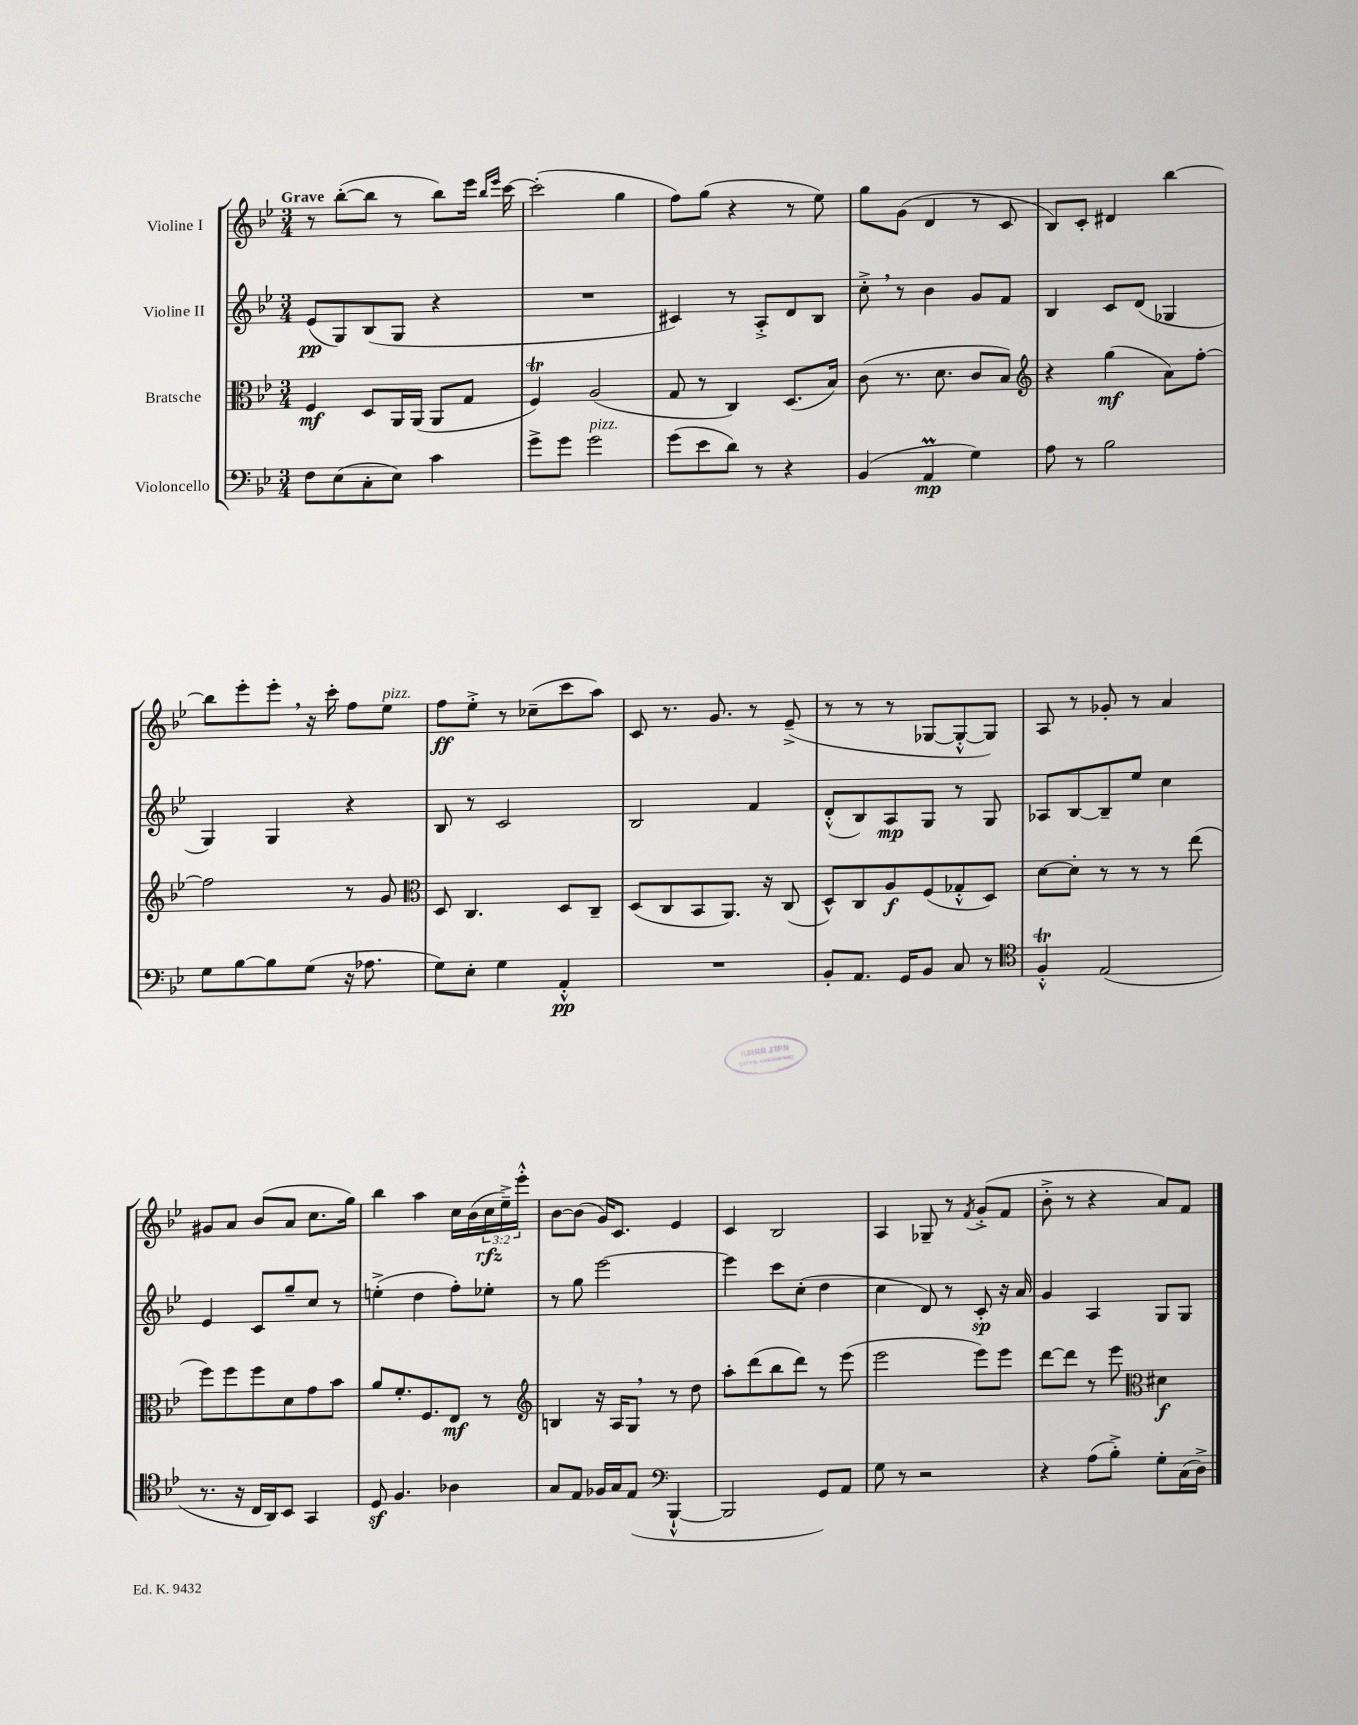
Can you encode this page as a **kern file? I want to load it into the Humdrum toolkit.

**kern	**dynam	**kern	**dynam	**kern	**dynam	**kern	**dynam
*part4	*part4	*part3	*part3	*part2	*part2	*part1	*part1
*staff4	*staff4	*staff3	*staff3	*staff2	*staff2	*staff1	*staff1
*I"Violoncello	*	*I"Bratsche	*	*I"Violine II	*	*I"Violine I	*
*clefF4	*	*clefC3	*	*clefG2	*	*clefG2	*
*k[b-e-]	*	*k[b-e-]	*	*k[b-e-]	*	*k[b-e-]	*
*M3/4	*	*M3/4	*	*M3/4	*	*M3/4	*
=1	=1	=1	=1	=1	=1	=1	=1
!	!	!	!	!	!	!LO:TX:a:B:t=Grave	!
8F\L	.	4F/	mf	(8e-/L	pp	8r	.
(8E-\	.	.	.	8G/)	.	([8bb-'\L	.
8C'\	.	8D/L	.	(8B-/	.	8bb-\J]	.
8E-\J)	.	16AA/L	.	8G/J	.	8r	.
.	.	(16AA/JJ	.	.	.	.	.
4c\	.	8AA/L	.	4r	.	8bb-\L)	.
.	.	8G/J	.	.	.	16eee-\Jk	.
.	.	.	.	.	.	16qqbb-/LL	.
.	.	.	.	.	.	16qqeee-/JJ	.
.	.	.	.	.	.	[16ccc\	.
=2	=2	=2	=2	=2	=2	=2	=2
8g^\L	.	4FT/)	.	2.r	.	(2ccc'\]	.
8g\J	.	.	.	.	.	.	.
!LO:TX:a:i:t=pizz.	!	!	!	!	!	!	!
2g\	.	(2A/	.	.	.	.	.
.	.	.	.	.	.	4gg\	.
=3	=3	=3	=3	=3	=3	=3	=3
(8g\L	.	8G/	.	4c#X/)	.	8ff\L)	.
8e-\	.	8r	.	.	.	(8gg\J	.
8d\J)	.	4C/)	.	8r	.	4r	.
8r	.	.	.	8A'^/L	.	.	.
4r	.	(8.D/L	.	8d/	.	8r	.
.	.	.	.	8B-/J	.	8ee-\)	.
.	.	16B-/Jk)	.	.	.	.	.
=4	=4	=4	=4	=4	=4	=4	=4
(4BB-/	.	(8c\	.	8cc'^,\	.	8gg\L	.
.	.	8.r	.	8r	.	(8g\J	.
4AAm/	mp	.	.	4b-\	.	4d/	.
.	.	8.d\	.	.	.	.	.
4G\)	.	8c/L	.	8g/L	.	8r	.
.	.	8B-/J)	.	8f/J	.	8c/	.
=5	=5	=5	=5	=5	=5	=5	=5
*	*	*clefG2	*	*	*	*	*
8A\	.	4r	.	4B-/	.	8B-/L)	.
8r	.	.	.	.	.	8c'/J	.
2B-\	.	(4gg\	mf	8c/L	.	4d#X/	.
.	.	.	.	(8d/J	.	.	.
.	.	8a\L)	.	4G-X/	.	[4bb-\	.
.	.	[8ff'\J	.	.	.	.	.
!!LO:LB:g=z
=6	=6	=6	=6	=6	=6	=6	=6
8G\L	.	2ff\]	.	4G/)	.	8bb-\L]	.
[8B-\	.	.	.	.	.	8eee-'\	.
8B-\]	.	.	.	4G/	.	8eee-',\J	.
(8G\J	.	.	.	.	.	16r	.
.	.	.	.	.	.	16ccc'\	.
16r	.	8r	.	4r	.	8ff\L	.
8.A-X\	.	.	.	.	.	.	.
!	!	!	!	!	!	!LO:TX:a:i:t=pizz.	!
.	.	8g/	.	.	.	8ee-\J	.
=7	=7	=7	=7	=7	=7	=7	=7
*	*	*clefC3	*	*	*	*	*
8G\L)	.	8D/	.	8B-/	.	8ff\L	ff
8E-'\J	.	4.C/	.	8r	.	8ee-'^\J	.
4G\	.	.	.	2c/	.	8r	.
.	.	.	.	.	.	(8cc-X~\L	.
4AA'^^/	pp	8D/L	.	.	.	8ccc\	.
.	.	8C~/J	.	.	.	8aa\J)	.
=8	=8	=8	=8	=8	=8	=8	=8
2.r	.	(8D/L	.	2B-/	.	8c/	.
.	.	8C/	.	.	.	8.r	.
.	.	8BB-/	.	.	.	.	.
.	.	.	.	.	.	8.g/	.
.	.	8.AA/J)	.	.	.	.	.
.	.	.	.	4f/	.	8r	.
.	.	16r	.	.	.	.	.
.	.	(8C/	.	.	.	(8e-~^/	.
=9	=9	=9	=9	=9	=9	=9	=9
8BB-'/L	.	8D^^/L)	.	(8d'^^/L	.	8r	.
8.AA/J	.	8C/	.	8B-/)	.	8r	.
.	.	8A/	f	8A/	mp	8r	.
16GG/KL	.	.	.	.	.	.	.
8BB-/J	.	(8F/	.	8G/J	.	[8G-X/L	.
8C/	.	8G-X'^^/	.	8r	.	8G-'^^/_	.
8r	.	8D/J)	.	8G/	.	8G-/J])	.
=10	=10	=10	=10	=10	=10	=10	=10
*clefC4	*	*	*	*	*	*	*
4FT'^^/	.	[8d\L	.	8A-X/L	.	8A/	.
.	.	8d'\J]	.	[8B-/	.	8r	.
(2E-/	.	8r	.	8B-~/]	.	8g-X'/	.
.	.	8r	.	8ee-/J	.	8r	.
.	.	8r	.	4cc\	.	4a/	.
.	.	(8ee-\	.	.	.	.	.
!!LO:LB:g=z
=11	=11	=11	=11	=11	=11	=11	=11
8.r	.	8ff\L)	.	4e-/	.	8g#X/L	.
.	.	8ff\	.	.	.	8a/J	.
16r	.	.	.	.	.	.	.
16C/LL	.	8ff\	.	8c/L	.	(8b-/L	.
16AA/J)	.	.	.	.	.	.	.
8BB-/J	.	8d\	.	8gg~/	.	8a/J	.
4GG/	.	8g\	.	8cc/J	.	8.cc\L	.
.	.	8b-\J	.	8r	.	.	.
.	.	.	.	.	.	16gg\Jk)	.
=12	=12	=12	=12	=12	=12	=12	=12
8Dz/	.	8a/L	.	(4een'^\	.	4bb-\	.
4.F/	.	8.f'/	.	.	.	.	.
.	.	.	.	4dd\	.	4aa\	.
.	.	8.F/	.	.	.	.	.
4A-X\	.	8E-/J	mf	8ff'\L)	.	16cc\LL	.
.	.	.	.	.	.	(16b-\	.
.	.	8r	.	8ee-X'\J	.	24cc\	rfz
.	.	.	.	.	.	24ee-~^\)	.
.	.	.	.	.	.	24eee-'^^\JJ	.
=13	=13	=13	=13	=13	=13	=13	=13
*	*	*clefG2	*	*	*	*	*
8G/L	.	4Bn/	.	8r	.	[8b-\L	.
8E-/J	.	.	.	8gg\	.	(8b-\J]	.
16F-X/LL	.	16r	.	[2eee-\	.	16g/KL)	.
16G/J	.	16A/KL	.	.	.	8.c/J	.
(8E-/J	.	8G,/J	.	.	.	.	.
*clefF4	*	*	*	*	*	*	*
[4BBB-`^^/	.	8r	.	.	.	4e-/	.
.	.	8dd\	.	.	.	.	.
=14	=14	=14	=14	=14	=14	=14	=14
2BBB-/]	.	8aa'\L	.	4eee-\]	.	4c/	.
.	.	(8ddd\	.	.	.	.	.
.	.	8bb-\	.	8ccc\L	.	2B-/	.
.	.	8ddd\J)	.	(8cc'\J	.	.	.
8GG/L)	.	8r	.	4dd\	.	.	.
8AA/J	.	(8eee-\	.	.	.	.	.
=15	=15	=15	=15	=15	=15	=15	=15
8G\	.	2eee-\	.	4cc\	.	4A/	.
8r	.	.	.	.	.	.	.
2r	.	.	.	8d/)	.	8G-X~/	.
.	.	.	.	8r	.	8r	.
.	.	.	.	.	.	8qf/	.
.	.	8eee-\L)	.	8c'/	sp	(8g'^/L	.
.	.	8eee-\J	.	16r	.	8f/J	.
.	.	.	.	16a/	.	.	.
=16	=16	=16	=16	=16	=16	=16	=16
4r	.	[8ddd\L	.	4g/	.	8b-'^\	.
.	.	8ddd\J]	.	.	.	8r	.
(8A\L	.	8r	.	4A/	.	4r	.
8B-'^\J)	.	8eee-\	.	.	.	.	.
*	*	*clefC3	*	*	*	*	*
8G'\L	.	4d#X\	f	8G/L	.	8a/L)	.
(16C\L	.	.	.	8G/J	.	8f/J	.
16D^\JJ)	.	.	.	.	.	.	.
==	==	==	==	==	==	==	==
*-	*-	*-	*-	*-	*-	*-	*-
